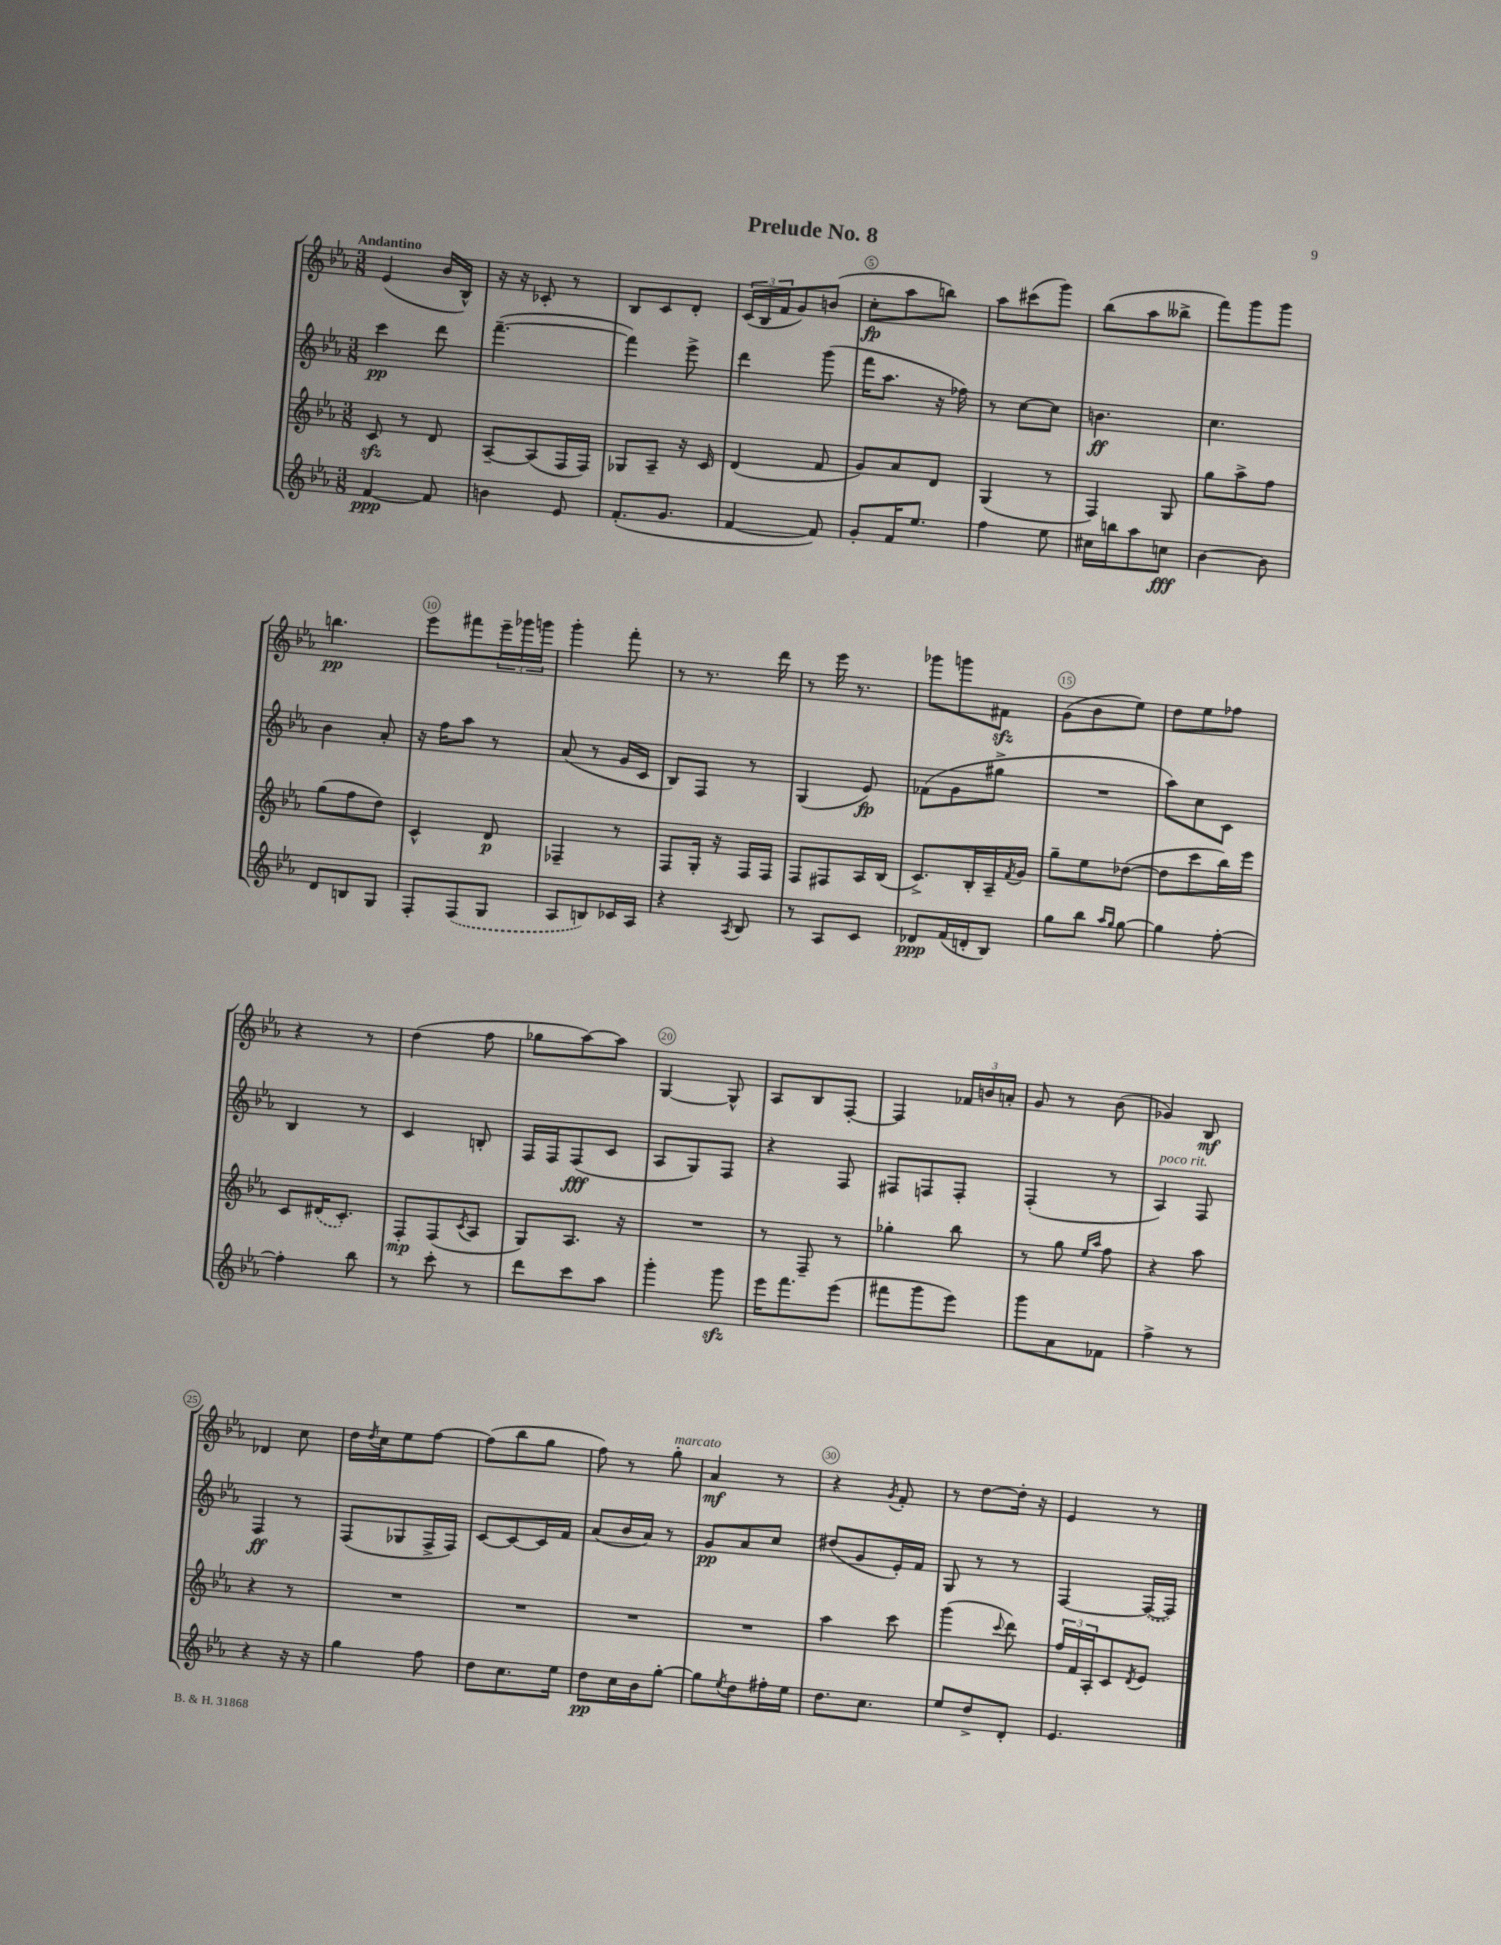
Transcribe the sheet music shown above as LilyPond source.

\header { title = "Prelude No. 8" }
<<
\new StaffGroup <<
\new Staff = "s0" {
    \clef treble \key ees \major \numericTimeSignature \time 3/8 \tempo "Andantino"
    ees'4( bes'16 bes16-^) |
    r16 r16 ces'8-. r8 |
    bes8 c'8 d'8-. |
    \tuplet 3/2 { c'16( bes16 f'16 } g'8) b'8( |
    c''8-.\fp aes''8 b''8) |
    aes''8 cis'''8( g'''8) |
    bes''8( aes''8 beses''8-> |
    f'''8) g'''8 g'''8 |
    b''4.\pp |
    ees'''8 fis'''8 \tuplet 3/2 { ees'''16-- ges'''16 g'''16 } |
    g'''4-. f'''8-. |
    r8 r8. d'''16 |
    r8 ees'''16 r8. |
    ges'''8 g'''8 fis'8\sfz |
    g'8( bes'8 ees''8) |
    d''8 ees''8 fes''8 |
    r4 r8 |
    d''4( f''8 |
    ges''8 aes''8~) aes''8 |
    g4~ g8-^ |
    aes8 bes8 f8~-. |
    f4 \tuplet 3/2 { fes'16 b'16 a'16-. } |
    g'8 r8 bes'8( |
    ges'4) bes8\mf |
    des'4 c''8 |
    d''16 \acciaccatura { d''8 } c''16 ees''8 f''8~ |
    f''8( bes''8 g''8 |
    f''8) r8 g''8-.^\markup { \italic "marcato" } |
    aes'4\mf r8 |
    r4 \acciaccatura { g'8 } f'8-. |
    r8 d''8~ d''16-. r16 |
    ees'4 r8 \bar "|." |
}
\new Staff = "s1" {
    \clef treble \key ees \major \numericTimeSignature \time 3/8
    c'''4\pp d'''8 |
    f'''4.~--( |
    f'''4) ees'''8-> |
    d'''4 g'''8( |
    f'''16 aes''8. r16 fes''16) |
    r8 c''8~ c''8 |
    b'4.\ff |
    c''4. |
    bes'4 aes'8-. |
    r16 f''16 aes''8 r8 |
    aes'8( r8 g'16 c'16 |
    bes8) f8 r8 |
    g4( ees'8\fp) |
    fes'8( g'8 gis''8-> |
    R4. |
    aes''8) c''8 c'8 |
    bes4 r8 |
    c'4 b8-. |
    f16 f16 f8\fff( c'8 |
    aes8 g8) f8 |
    r4 f8 |
    fis8 f8 f8-. |
    f4-.( r8 |
    aes4^\markup { \italic "poco rit." }) f8 |
    f4\ff r8 |
    f8( ges8 f16-> f16) |
    c'8~ c'8~ c'16 f'16 |
    aes'8( bes'16 aes'16) r8 |
    g'8\pp aes'8 c''8 |
    dis''8( g'8 ees'16-.) f'16 |
    g8 r8 r8 |
    f4~ \once \slurDashed f16~( f16) \bar "|." |
}
\new Staff = "s2" {
    \clef treble \key ees \major \numericTimeSignature \time 3/8
    c'8\sfz r8 d'8 |
    aes8~-- aes8( f16 f16) |
    ges8 aes8-- r16 c'16 |
    d'4( f'8 |
    g'8) aes'8 d'8 |
    g4( r8 |
    f4) g8 |
    g''8 aes''8-> f''8 |
    g''8( f''8 d''8) |
    c'4-^ d'8\p |
    fes4-- r8 |
    f8 g16-. r16 f16 f16 |
    f8 fis8 aes16 bes16( |
    c'8.->) bes16-. aes16-- \acciaccatura { f'8 } g'16 |
    g''8-- ees''8 des''8~( |
    des''8 c'''8 bes''16) ees'''16 |
    c'8 \once \slurDashed dis'16( c'8.-.) |
    f8-.\mp f8( \acciaccatura { c'8 } aes8 |
    g8) aes8. r16 |
    R4. |
    r8 f8-- r8 |
    ges''4-. bes''8 |
    r8 g''8 \grace { ees''16 aes''16 } f''8 |
    r4 aes''8 |
    r4 r8 |
    R4. |
    R4. |
    R4. |
    R4. |
    aes''4 c'''8 |
    g'''4( \appoggiatura { c'''8 } d'''8) |
    \tuplet 3/2 { f''16 f'16 aes16-. } c'8 \acciaccatura { d'8 } ees'8 \bar "|." |
}
\new Staff = "s3" {
    \clef treble \key ees \major \numericTimeSignature \time 3/8
    f'4~\ppp f'8 |
    b'4 ees'8 |
    f'8.-.( g'8. |
    f'4~ f'8) |
    g'8-. f'16 ees''8. |
    f''4 ees''8 |
    cis''16 b''16 aes''8 c''8\fff |
    bes'4~ bes'8 |
    d'8 b8 g8 |
    f8-. \once \slurDashed f8( g8 |
    aes8 b8) ces'16 aes16 |
    r4 \acciaccatura { aes8 } bes8 |
    r8 aes8 c'8 |
    des'8\ppp f'16( d'16-. bes8) |
    g''8 bes''8 \grace { aes''16 g''16 } g''8~ |
    g''4 f''8~-. |
    f''4-. bes''8 |
    r8 c'''8-. r8 |
    d'''8 c'''8 aes''8 |
    g'''4-. g'''8\sfz |
    ees'''16 f'''8. ees'''8( |
    fis'''8 g'''8 ees'''8) |
    g'''8 aes'8 fes'8 |
    f''4-> r8 |
    r4 r16 r16 |
    g''4 f''8 |
    d''8 c''8. ees''16 |
    d''8\pp c''16 bes'16 g''8~-. |
    g''8 \acciaccatura { ees''8 } d''8 fis''16-. ees''16 |
    d''8. c''8. |
    ees''8 d''8-> d'8-. |
    ees'4. \bar "|." |
}
>>
>>
\layout { \context { \Score \override BarNumber.break-visibility = ##(#f #t #t) barNumberVisibility = #(every-nth-bar-number-visible 5) \override BarNumber.stencil = #(make-stencil-circler 0.1 0.3 ly:text-interface::print) } }
